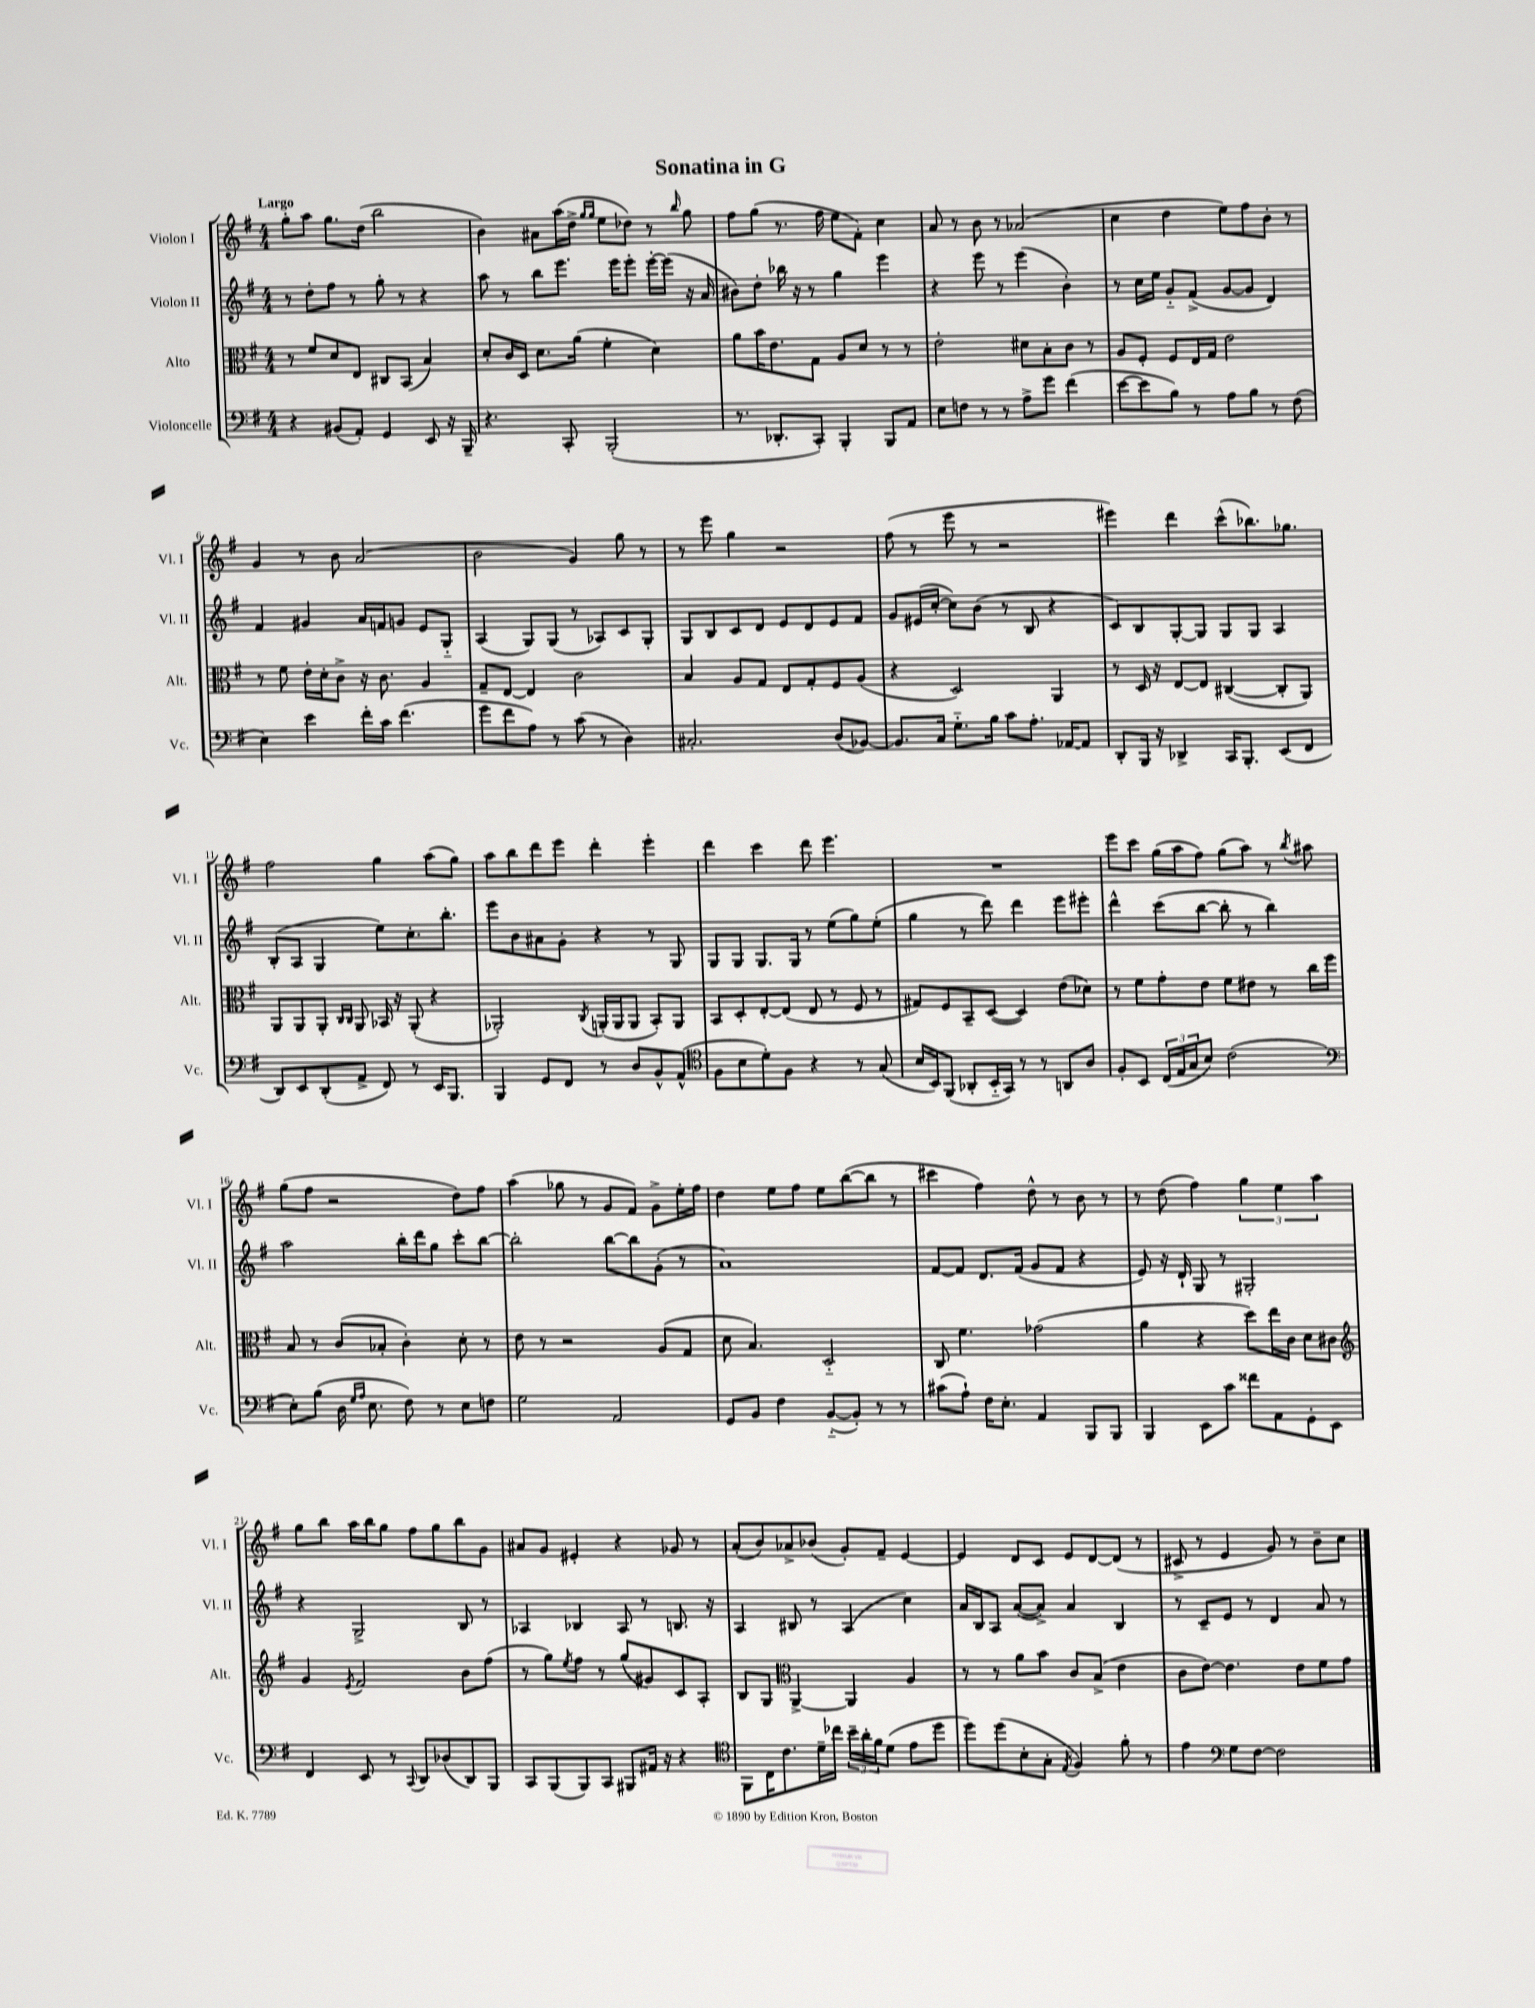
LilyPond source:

\header { title = "Sonatina in G" }
<<
\new StaffGroup <<
\new Staff = "s0" \with { instrumentName = "Violon I" shortInstrumentName = "Vl. I" } {
    \clef treble \key g \major \numericTimeSignature \time 4/4 \tempo "Largo"
    g''8-. a''8 g''8. d''16( b''2 |
    b'4) ais'8 a''16( d''16-> \grace { g''16 g''16 } e''8 des''8) r8 \grace { b''16 } g''8 |
    fis''8 g''8( r8. fis''16 e''8 fis'8-.) c''4 |
    a'8 r8 b'8 r8 aes'2( |
    c''4 d''4 e''8) fis''8 b'8-. r8 |
    g'4 r8 b'8 a'2( |
    b'2 g'4) g''8 r8 |
    r8 e'''8 g''4 r2 |
    fis''8( r8 e'''8 r8 r2 |
    eis'''4) d'''4 c'''8-^( bes''8.) ges''8. |
    fis''2 g''4 a''8( g''8) |
    a''8 b''8 d'''8 e'''8 d'''4-. e'''4-. |
    d'''4 c'''4 d'''8 e'''4. |
    R1 |
    e'''8 c'''8 g''16( a''16 fis''8) g''8( a''8) r8 \acciaccatura { b''8 } ais''8 |
    g''8( fis''8 r2 d''8) fis''8 |
    a''4( ges''8 r8 g'8 fis'8) g'8-> e''16-. fis''16 |
    d''4 e''8 fis''8 e''8 b''8~( b''8 r8 |
    cis'''4 fis''4) d''8-^ r8 b'8 r8 |
    r8 d''8( fis''4) \tuplet 3/2 { g''4 e''4 a''4 } |
    g''8 b''8 a''16 b''16 g''8 fis''8 g''8 b''8 g'8 |
    ais'8 g'8 eis'4-. r4 ges'8 r8 |
    a'8-.( b'8) aes'8-> bes'8( g'8-.) fis'8-- e'4~ |
    e'4 d'8 c'8 e'8 d'8~ d'8( r8 |
    cis'8-> r8 e'4 g'8) r8 b'8-- c''8 \bar "|." |
}
\new Staff = "s1" \with { instrumentName = "Violon II" shortInstrumentName = "Vl. II" } {
    \clef treble \key g \major \numericTimeSignature \time 4/4
    r8 d''8-. fis''8 r8 g''8-. r8 r4 |
    a''8 r8 b''8 e'''8. e'''16 e'''8-. e'''16~-. e'''16( r16 a'16 |
    bis'8) d''8-. bes''16 r16 r8 g''4 e'''4 |
    r4 e'''8 r8 e'''4( b'4-.) |
    r8 c''16 e''16 g'8-_ fis'8->( g'8~ g'8 d'4) |
    fis'4 gis'4 a'16 f'16 g'8 e'8 g8-_ |
    a4( g8) g8( r8 aes8) c'8 g8-. |
    g8 b8 c'8 d'8 e'8 d'8 e'8 fis'8 |
    g'8 eis'16( c''16~-. c''8) b'8( r8 b8 r4 |
    c'8) b8 g8~-. g8 g8 g8 a4 |
    b8-.( a8 g4 e''8) c''8.-. b''8.-. |
    e'''8 b'8 ais'8 g'8-. r4 r8 g8 |
    g8 g8 g8. g16 r8 e''8( g''8) e''8-.( |
    g''4 r8 d'''8) d'''4 e'''8 eis'''8-. |
    d'''4-^ c'''8( b''8~ b''8-. r8 b''4) |
    a''2 b''16-. d'''16 g''8 c'''8-. b''8~ |
    b''2-. b''8~ b''8 g'8-.( r8 |
    a'1) |
    fis'8~ fis'8 d'8. fis'16( g'8 fis'8 r4 |
    e'8) r16 d'16-! g8 r8 gis2-. |
    r4 g2-> b8 r8 |
    aes4 bes4 aes8 r8 b8. r16 |
    a4 bis8 r8 a4( c''4) |
    a'16 b16 a8 a'8~( a'8->) a'4 b4 |
    r8 c'8-- e'8 r8 d'4 a'8 r8 \bar "|." |
}
\new Staff = "s2" \with { instrumentName = "Alto" shortInstrumentName = "Alt." } {
    \clef alto \key g \major \numericTimeSignature \time 4/4
    r8 fis'8 d'8 e8 cis8 b,8( b4) |
    d'8-. c'16 d16 d'8. a'16( fis'4-. d'4) |
    a'8 b'16 e'8. g8 a8 d'8 r8 r8 |
    e'2-. dis'8 b8-. c'8 r8 |
    a8 fis8-. fis8 e16 g16 e'2 |
    r8 fis'8 e'16-. d'16-. c'8-> r16 c'8. a4 |
    g8-- e8~ e4 c'2 |
    b4 a8 g8 e8 g8-. fis8 a8( |
    r4 d2) a,4 |
    r8 d16 r16 e8~ e8 cis4~( cis8-. a,8) |
    a,8 a,8 a,8-. \grace { c16 c16 } a,8 bes,16 r16 a,8-.( r4 |
    aes,2-.) \acciaccatura { c8 } a,16-.( a,16 a,8 b,8-.) a,8 |
    b,8 d8-. e8~-. e8( e8 r8 fis8 r8 |
    gis8) fis8 b,8-- d8~( d4) e'8( des'8) |
    r8 fis'8 g'8-. e'8 fis'8 eis'8 r8 c''16 fis''16 |
    b8 r8 c'8( bes8-. c'4-.) d'8-. r8 |
    e'8 r8 r2 a8( g8 |
    d'8 b4.) d2-_ |
    c8 fis'4. ges'2( |
    a'4 r4 d''8) e''16 c'16 d'8 cis'8 |
    \clef treble g'4 \acciaccatura { e'8 } fis'2 b'8 fis''8( |
    r8 g''8) \acciaccatura { e''8 } fis''8 r8 g''8( gis'8) c'8 a8-. |
    b8 g8 \clef alto a,4~-> a,4 a4 |
    r8 r8 a'8 b'8 c'8 b8->( e'4 |
    c'8 e'8~) e'4. e'8 fis'8 g'8 \bar "|." |
}
\new Staff = "s3" \with { instrumentName = "Violoncelle" shortInstrumentName = "Vc." } {
    \clef bass \key g \major \numericTimeSignature \time 4/4
    r4 bis,8( a,8-.) g,4 e,8 r16 b,,16-- |
    r4. c,8-. b,,2-.( |
    r8. des,8.-. c,8-.) b,,4-. b,,8 a,8 |
    e8 f8 r8 r8 a8-> g'8 fis'4( |
    e'8~ e'8 b8) r8 a8 b8 r8 fis8( |
    e4) e'4 fis'16-. c'16 fis'4.( |
    g'8 fis'8 a8) r8 c'8( r8 d4) |
    cis2.-. d8( bes,8~) |
    bes,8. c16 g8.-_ b16 c'8 a8.-. aes,16~ aes,8 |
    d,8-. b,,16 r16 des,4-> c,16 b,,8.-. e,8( fis,8 |
    d,8) e,8 d,8-.( a,8-> fis,8) r8 e,16 b,,8. |
    b,,4 g,8 fis,8 r8 d8 b,8-^ a,8-^( |
    \clef tenor fis8 b8 d'8-.) fis8 r4 r8 g8( |
    b16 b,16) fis,8( aes,8-. b,16-_ g,16) r8 r8 a,8 a8 |
    fis8-. b,8 \tuplet 3/2 { c16( e16 g16 } b8) c'2( |
    \clef bass e8-.) b8( d16 \grace { g16 a16 } e8. fis8) r8 e8 f8 |
    g2 a,2 |
    g,8 b,8 fis4 b,8~-_( b,8-.) r8 r8 |
    cis'8( a8-!) fis16 e8.-. a,4 b,,8 b,,8 |
    b,,4 e,8 c'8 fisis'8 a,8 g,8-. e,8 |
    fis,4 e,8 r8 \appoggiatura { c,8 } d,8 des8( d,8) b,,8 |
    c,8 b,,8( b,,8) c,8 bis,,8 ais,16 r16 r4 |
    \clef tenor fis,8 c16 c'8. d'16-- ces''16 \tuplet 3/2 { b'16-- a'16-. fis'16 } d'8( e'8 d''8 |
    d''8) d''8( b8-. g8-. \acciaccatura { e8 } fis4) fis'8-. r8 |
    e'4 \clef bass g8 fis8~ fis2 \bar "|." |
}
>>
>>
